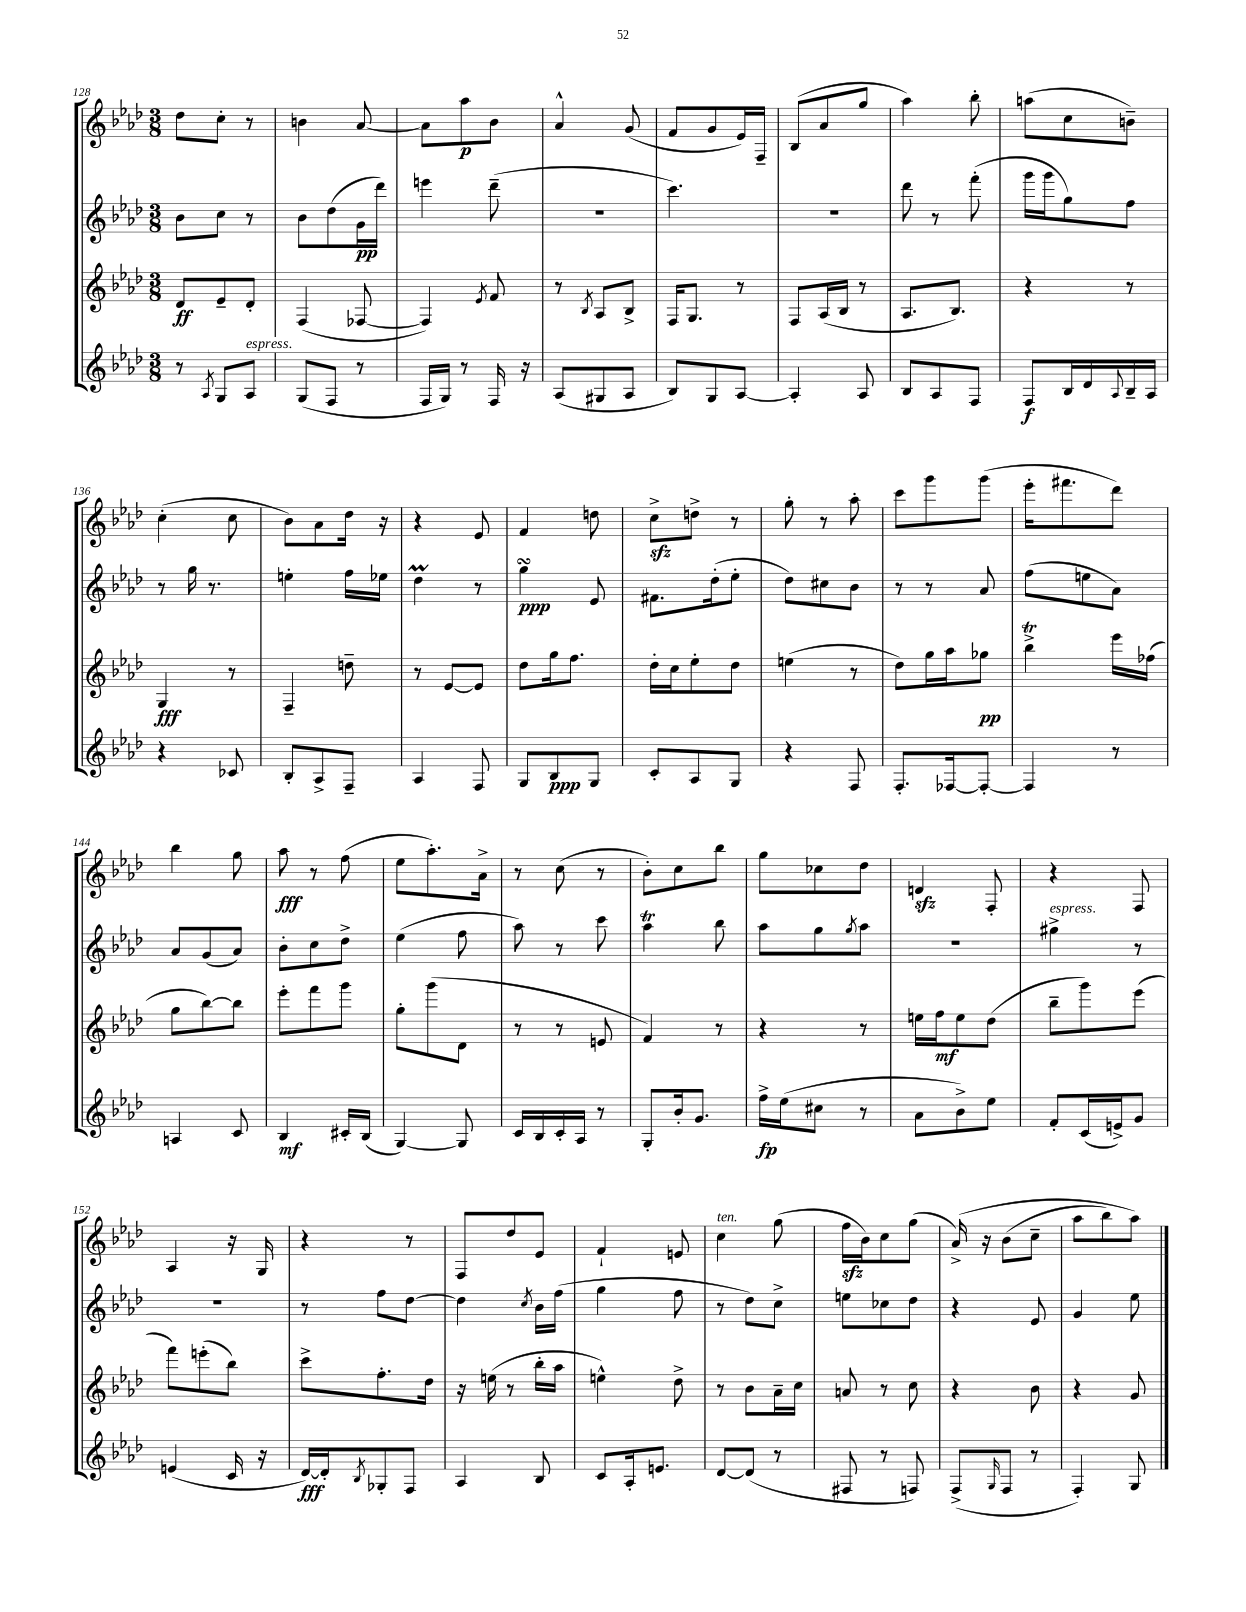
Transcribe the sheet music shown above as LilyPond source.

<<
\new StaffGroup <<
\new Staff = "s0" {
    \clef treble \key aes \major \numericTimeSignature \time 3/8
    des''8 c''8-. r8 |
    b'4 aes'8~ |
    aes'8 aes''8\p bes'8 |
    aes'4-^ g'8( |
    f'8 g'8 ees'16) f16-- |
    bes8( aes'8 g''8 |
    aes''4) bes''8-. |
    a''8( c''8 b'8--) |
    c''4-.( c''8 |
    bes'8) aes'8 des''16 r16 |
    r4 ees'8 |
    f'4 d''8 |
    c''8->\sfz d''8-> r8 |
    g''8-. r8 aes''8-. |
    c'''8 g'''8 g'''8( |
    ees'''16-. fis'''8. des'''8) |
    bes''4 g''8 |
    aes''8\fff r8 f''8( |
    ees''8 aes''8.-.) aes'16-> |
    r8 c''8( r8 |
    bes'8-.) c''8 bes''8 |
    g''8 ces''8 des''8 |
    d'4\sfz f8-. |
    r4 f8 |
    aes4 r16 g16 |
    r4 r8 |
    f8 des''8 ees'8 |
    f'4-! e'8 |
    c''4^\markup { \italic "ten." } g''8( |
    f''16\sfz bes'16) c''8 g''8( |
    aes'16->)\( r16 bes'8( c''8-- |
    aes''8 bes''8) aes''8\) \bar "|." |
}
\new Staff = "s1" {
    \clef treble \key aes \major \numericTimeSignature \time 3/8
    bes'8 c''8 r8 |
    bes'8 des''8( g'16\pp des'''16) |
    e'''4 des'''8--( |
    R4. |
    c'''4.) |
    R4. |
    des'''8 r8 f'''8-.( |
    g'''16 g'''16 g''8) f''8 |
    r8 g''16 r8. |
    e''4-. f''16 ees''16 |
    des''4\prall r8 |
    g''4\turn\ppp ees'8 |
    fis'8. des''16-.( ees''8-. |
    des''8) cis''8 bes'8 |
    r8 r8 aes'8 |
    f''8( e''8 aes'8) |
    aes'8 g'8( aes'8) |
    bes'8-. c''8 des''8-> |
    ees''4( f''8 |
    aes''8) r8 c'''8 |
    aes''4\trill bes''8 |
    aes''8 g''8 \acciaccatura { g''8 } aes''8 |
    R4. |
    gis''4->^\markup { \italic "espress." } r8 |
    R4. |
    r8 f''8 des''8~ |
    des''4 \acciaccatura { c''8 } bes'16 f''16( |
    g''4 f''8 |
    r8 des''8) c''8-> |
    e''8 ces''8 des''8 |
    r4 ees'8 |
    g'4 ees''8 \bar "|." |
}
\new Staff = "s2" {
    \clef treble \key aes \major \numericTimeSignature \time 3/8
    des'8\ff ees'8-- des'8-. |
    f4( fes8~ |
    fes4) \acciaccatura { ees'8 } f'8 |
    r8 \acciaccatura { bes8 } aes8 bes8-> |
    f16 g8. r8 |
    f8 aes16( bes16 r8 |
    aes8. bes8.) |
    r4 r8 |
    g4\fff r8 |
    f4-- d''8-- |
    r8 ees'8~ ees'8 |
    des''8 g''16 f''8. |
    des''16-. c''16 ees''8-. des''8 |
    e''4( r8 |
    des''8) g''16 aes''16 ges''8\pp |
    bes''4->\trill ees'''16 fes''16( |
    g''8 bes''8~) bes''8 |
    ees'''8-. f'''8 g'''8 |
    g''8-. g'''8( des'8 |
    r8 r8 e'8 |
    f'4) r8 |
    r4 r8 |
    e''16 f''16\mf e''8 des''8( |
    bes''8-- g'''8) ees'''8( |
    f'''8) e'''8-.( bes''8) |
    c'''8-> f''8.-. des''16 |
    r16 e''16( r8 bes''16-. aes''16 |
    e''4-^) des''8-> |
    r8 bes'8 aes'16-- c''16 |
    a'8 r8 c''8 |
    r4 bes'8 |
    r4 g'8 \bar "|." |
}
\new Staff = "s3" {
    \clef treble \key aes \major \numericTimeSignature \time 3/8
    r8 \acciaccatura { aes8 } g8 aes8^\markup { \italic "espress." } |
    g8( f8 r8 |
    f16 g16) r8 f16 r16 |
    aes8( gis8 aes8 |
    bes8) g8 aes8~ |
    aes4-. aes8 |
    bes8 aes8 f8 |
    f8\f bes16 des'16 \appoggiatura { aes8 } bes16-- aes16 |
    r4 ces'8 |
    bes8-. aes8-> f8-- |
    aes4 f8 |
    g8 bes8\ppp g8 |
    c'8-. aes8 g8 |
    r4 f8 |
    f8.-. fes16~ fes8~-. |
    fes4 r8 |
    a4 c'8 |
    bes4\mf cis'16-. bes16( |
    g4~) g8 |
    c'16 bes16 c'16-. aes16 r8 |
    g8-. bes'16-. g'8. |
    f''16->\fp ees''16( cis''8 r8 |
    aes'8 bes'8->) ees''8 |
    f'8-. c'16( e'16->) g'8 |
    e'4( c'16 r16 |
    des'16~\fff) des'16-. \acciaccatura { bes8 } ges8-. f8 |
    aes4 bes8 |
    c'8 aes16-. e'8. |
    des'8~ des'8( r8 |
    fis8 r8 f8) |
    f8->( \grace { g16 } f8 r8 |
    f4-.) g8 \bar "|." |
}
>>
>>
\layout { \context { \Score currentBarNumber = #128 } }
